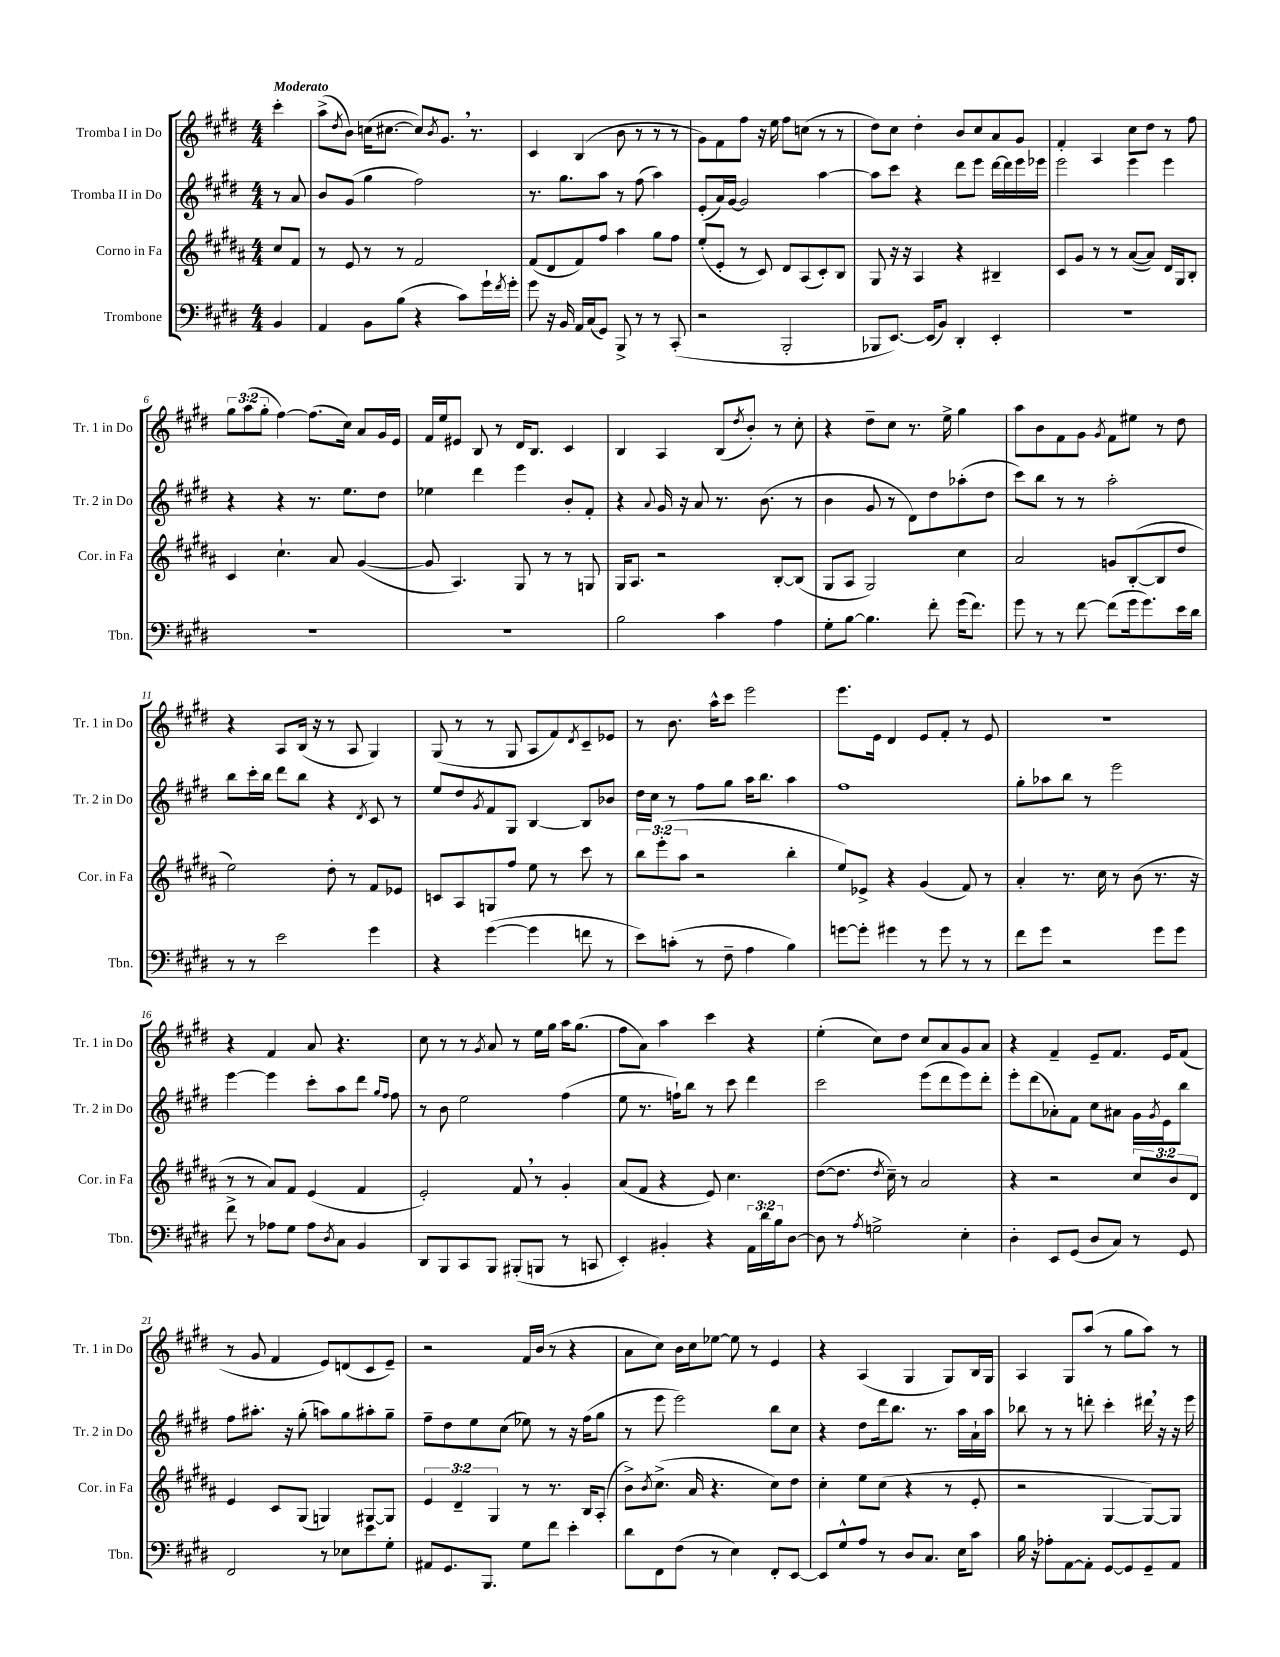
<<
\new StaffGroup <<
\new Staff = "s0" \with { instrumentName = "Tromba I in Do" shortInstrumentName = "Tr. 1 in Do" } {
    \clef treble \key e \major \numericTimeSignature \time 4/4 \override Staff.TupletNumber.text = #tuplet-number::calc-fraction-text \partial 4 \tempo "Moderato"
    cis'''4-. |
    a''8->( \acciaccatura { dis''8 } b'8) c''16( cis''8.~ cis''8) \acciaccatura { b'8 } gis'8. \breathe r8. |
    cis'4 b4( b'8 r8 r8 r8 |
    gis'8) fis'8 fis''8 r16 e''16 fis''8 c''8( r8 r8 |
    dis''8) cis''8 dis''4-. b'8 cis''8 a'8 gis'8 |
    fis'4-. a4 cis''8 dis''8 r8 fis''8 |
    \tuplet 3/2 { gis''8 a''8( gis''8-. } fis''4~) fis''8.( cis''16) a'8 gis'16 e'16 |
    fis'16 e''16 eis'8 b8 r8 dis'16 b8. cis'4 |
    b4 a4 b8( \acciaccatura { dis''8 } b'8-.) r8 cis''8-. |
    r4 dis''8-- cis''8 r8. e''16-> gis''4 |
    a''8 b'8 fis'8 gis'8 \acciaccatura { gis'8 } fis'8 eis''8 r8 dis''8 |
    r4 a8 b16( r16 r8 a8 gis4) |
    gis8( r8 r8 gis8 a8 fis'8) \acciaccatura { dis'8 } cis'8-- ees'8 |
    r8 b'8. a''16-^ cis'''8 e'''2 |
    e'''8. e'16 dis'4 e'8 fis'8-. r8 e'8 |
    R1 |
    r4 fis'4 a'8 r4. |
    cis''8 r8 r8 \acciaccatura { gis'8 } a'8 r8 e''16 gis''16 a''16 gis''8.( |
    fis''8 a'8) a''4 cis'''4 r4 |
    e''4-.( cis''8) dis''8 cis''8 a'8 gis'8 a'8 |
    r4 fis'4-- e'8-- fis'8. e'16 fis'8( |
    r8 gis'8 fis'4 e'8) d'8( cis'8 e'8--) |
    r2 fis'16 b'16( r8 r4 |
    a'8 cis''8) b'16 cis''16 ees''8~ ees''8 r8 e'4 |
    r4 a4( gis4 gis8) b16 gis16 |
    a4 gis8 a''8( r8 gis''8 a''8) r8 \bar "|." |
}
\new Staff = "s1" \with { instrumentName = "Tromba II in Do" shortInstrumentName = "Tr. 2 in Do" } {
    \clef treble \key e \major \numericTimeSignature \time 4/4 \partial 4
    r8 a'8 |
    b'8 gis'8( gis''4 fis''2) |
    r8. gis''8. a''8 r8 fis''8( a''4) |
    e'8-.( a'16) gis'16~ gis'2 a''4~ |
    a''8 cis'''8 r4 dis'''8 e'''8 dis'''16~ dis'''16 e'''16 ees'''16 |
    e'''2 e'''4 e'''4 |
    r4 r4 r8. e''8. dis''8 |
    ees''4 dis'''4 e'''4 b'8-. fis'8-. |
    r4 \appoggiatura { a'8 } gis'16 r16 a'8 r8. b'8.( r8 |
    b'4 gis'8 r8 dis'8) dis''8 aes''8-.( dis''8 |
    cis'''8) b''8 r8 r8 a''2-. |
    b''8 cis'''16-. b''16 dis'''8 b''8 r4 \acciaccatura { dis'8 } cis'8 r8 |
    e''8 dis''8 \acciaccatura { gis'8 } fis'8 gis8 b4~ b8 bes'8 |
    dis''16 cis''16 r8 fis''8 gis''8 a''16 b''8. a''4 |
    fis''1 |
    gis''8-. aes''8 b''8 r8 e'''2 |
    e'''4~ e'''4 cis'''8-. a''8 dis'''8 \grace { gis''16 fis''16 } fis''8 |
    r8 b'8 e''2 fis''4( |
    e''8 r8. f''16-!) b''8 r8 cis'''8 dis'''4 |
    cis'''2 e'''8( dis'''8 e'''8) dis'''8-. |
    e'''8-. dis'''8( aes'8-.) fis'8 cis''8 ais'8 gis'16 \acciaccatura { gis'8 } e'16 b''8 |
    fis''8 ais''8.-. r16 gis''8-.( a''8) gis''8 ais''8-. gis''8-- |
    fis''8-- dis''8 e''8 cis''8( ees''8) r8 r16 fis''16( gis''8 |
    r8 e'''8 e'''2) b''8 cis''8 |
    r4 dis''8 dis'''16 b''8. r8. a''16 a'16-! a''16 |
    bes''8 r8 r8 d'''8-. cis'''4-. dis'''16 \breathe r16 r16 e'''16 \bar "|." |
}
\new Staff = "s2" \with { instrumentName = "Corno in Fa" shortInstrumentName = "Cor. in Fa" } {
    \clef treble \key b \major \numericTimeSignature \time 4/4 \override Staff.TupletNumber.text = #tuplet-number::calc-fraction-text \partial 4
    cis''8 fis'8 |
    r8 e'8 r8 r8 fis'2 |
    fis'8( dis'8 fis'8) fis''8 ais''4 gis''8 fis''8 |
    e''8-.( e'8-. r8 cis'8) dis'8 ais8( cis'8-.) b8 |
    gis8 r16 r16 ais4 r4 bis4-- |
    cis'8 gis'8 r8 r8 ais'8~( ais'8) dis'16 gis16 b8-. |
    cis'4 cis''4.-! ais'8 gis'4~( |
    gis'8 ais4.) gis8 r8 r8 g8 |
    gis16 ais8. r2 b8~-. b8( |
    gis8 ais8 gis2) cis''4 |
    ais'2 g'8 b8~-.( b8 dis''8 |
    e''2) dis''8-. r8 fis'8 ees'8 |
    c'8 ais8 g8 fis''8 e''8 r8 cis'''8 r8 |
    \tuplet 3/2 { b''8 e'''8-.( ais''8 } r2 b''4-. |
    e''8) ees'8-> r4 gis'4( fis'8) r8 |
    ais'4-. r8. cis''16 r8 b'8( r8. r16 |
    r8 r8 ais'8) fis'8 e'4( fis'4 |
    e'2-.) fis'8 \breathe r8 gis'4-. |
    ais'8( fis'8 r4 e'8) cis''4. |
    dis''8~( dis''8. \acciaccatura { dis''8 } cis''16--) r8 ais'2 |
    r4 r2 \tuplet 3/2 { cis''8 b'8 dis'8 } |
    e'4 cis'8 gis8( g4) gis8~ gis8 |
    \tuplet 3/2 { e'4 dis'4-- gis4 } r8 r8. b16 ais8-.( |
    b'8->) \acciaccatura { b'8 } cis''8.->( ais'16 r4. cis''8) dis''8 |
    cis''4-. e''8 cis''8( r4 r8 e'8-. |
    r2 gis4~ gis8~) gis8 \bar "|." |
}
\new Staff = "s3" \with { instrumentName = "Trombone" shortInstrumentName = "Tbn." } {
    \clef bass \key e \major \numericTimeSignature \time 4/4 \override Staff.TupletNumber.text = #tuplet-number::calc-fraction-text \partial 4
    b,4 |
    a,4 b,8 b8( r4 cis'8) gis'16-! \acciaccatura { fis'8 } gis'16-. |
    gis'8 r16 b,16 a,16 cis16( gis,8) b,,8-> r8 r8 cis,8-.( |
    r2 b,,2-. |
    bes,,8 e,8.~) e,16( b,8) dis,4-. e,4-. |
    R1 |
    R1 |
    R1 |
    b2 cis'4 a4 |
    gis8-. b8~ b4. fis'8-. gis'16( fis'8.) |
    gis'8 r8 r8 fis'8~ fis'8( gis'16 gis'8.) e'16 dis'16 |
    r8 r8 e'2 gis'4 |
    r4 gis'4~( gis'4 f'8 r8 |
    e'8) c'8-.( r8 fis8-- a4 b4) |
    g'8~ g'8-. gis'4 r8 gis'8 r8 r8 |
    fis'8 gis'8 r2 gis'8 gis'8 |
    fis'8-> r8 aes8 gis8 aes8 \acciaccatura { dis8 } cis8 b,4 |
    dis,8 b,,8 cis,8 b,,8 bis,,8-.( b,,8 r8 c,8 |
    e,4-.) bis,4-. r4 \tuplet 3/2 { a,16 dis'16 b16 } dis8~ |
    dis8 r8 \acciaccatura { a8 } g2-> e4-. |
    dis4-. e,8 gis,8( dis8 cis8) r8 gis,8 |
    fis,2 r8 ees8 e'8 gis8-. |
    ais,8 gis,8. b,,8. gis8 fis'8 e'4-. |
    dis'8 fis,8 fis8( r8 e4) fis,8-. e,8~ |
    e,8 gis8-^ a8 r8 dis8 cis8. e16 cis'8 |
    b16 r16 aes8-. a,8~ a,8-. gis,8~ gis,8 gis,8-- a,8 \bar "|." |
}
>>
>>
